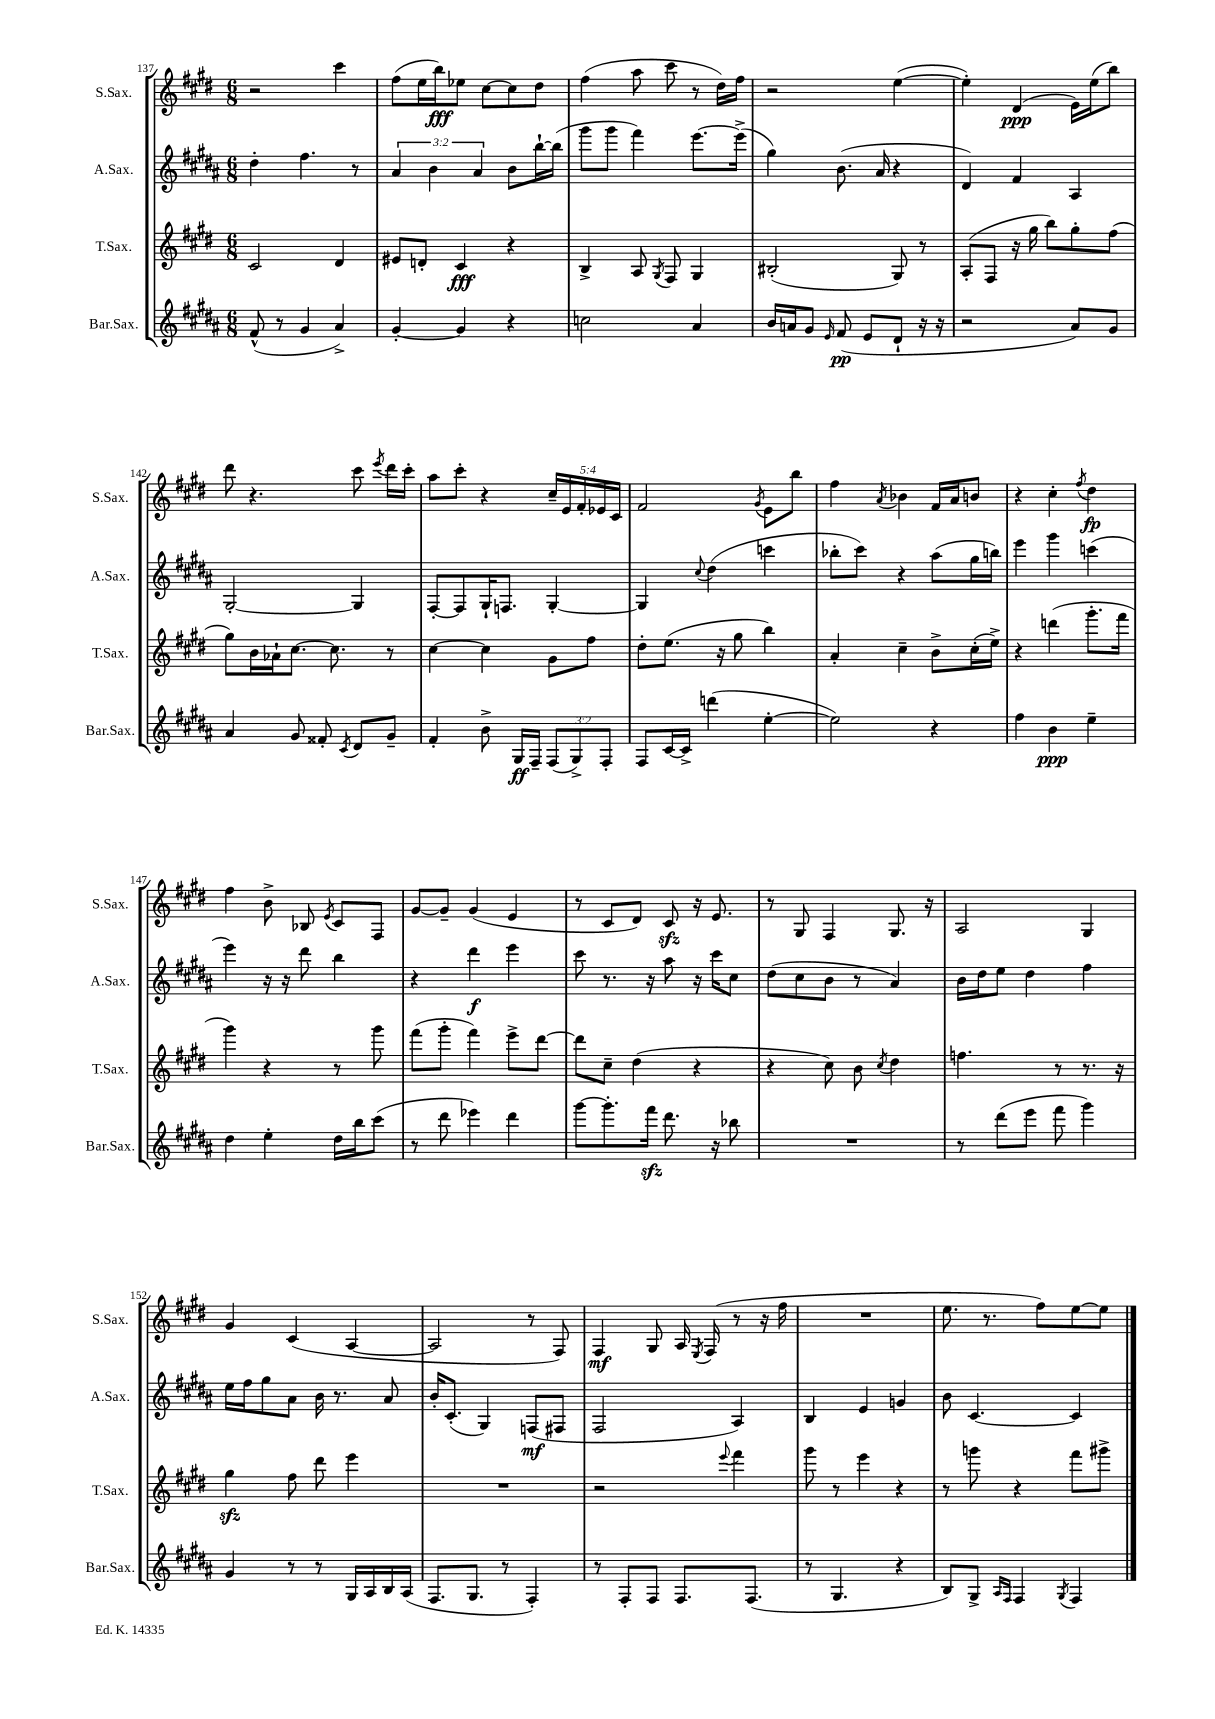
<<
\new StaffGroup <<
\new Staff = "s0" \with { instrumentName = "S.Sax." shortInstrumentName = "S.Sax." } {
    \clef treble \key e \major \numericTimeSignature \time 6/8 \override Staff.TupletNumber.text = #tuplet-number::calc-fraction-text
    \autoBeamOff r2 cis'''4 |
    fis''8[( e''16 b''16\fff) ees''8] cis''8[~ cis''8 dis''8] |
    fis''4( a''8 cis'''8 r8 dis''16[) fis''16] |
    r2 e''4~( |
    e''4-.) dis'4\ppp( e'16[) e''16( b''8]) |
    dis'''8 r4. cis'''8 \acciaccatura { e'''8 } dis'''16[ cis'''16]-. |
    a''8[ cis'''8]-. r4 \tuplet 5/4 { cis''16[-- e'16 fis'16-. ees'16 cis'16] } |
    fis'2 \acciaccatura { gis'8 } e'8[ b''8] |
    fis''4 \acciaccatura { a'8 } bes'4 fis'16[ a'16 b'8] |
    r4 cis''4-. \acciaccatura { fis''8 } dis''4\fp |
    fis''4 b'8-> bes8 \acciaccatura { e'8 } cis'8[ fis8] |
    gis'8[~ gis'8]-- gis'4( e'4 |
    r8 cis'8[ dis'8]) cis'8\sfz r16 e'8. |
    r8 gis8 fis4 gis8. r16 |
    a2 gis4 |
    gis'4 cis'4( a4~ |
    a2 r8 fis8) |
    fis4\mf gis8 a16 \acciaccatura { e8 } fis16( r8 r16 fis''16 |
    R2. |
    e''8. r8. fis''8[) e''8~ e''8] \bar "|." |
}
\new Staff = "s1" \with { instrumentName = "A.Sax." shortInstrumentName = "A.Sax." } {
    \clef treble \key b \major \numericTimeSignature \time 6/8 \override Staff.TupletNumber.text = #tuplet-number::calc-fraction-text
    \autoBeamOff dis''4-. fis''4. r8 |
    \tuplet 3/2 { ais'4 b'4 ais'4 } b'8[ b''16~-! b''16]( |
    gis'''8[ gis'''8] fis'''4) e'''8.[~ e'''16]->( |
    gis''4) b'8.( ais'16 r4 |
    dis'4) fis'4 ais4 |
    gis2~-. gis4 |
    fis8[~-. fis8 gis16-! f8.] gis4~-. |
    gis4 \appoggiatura { cis''8 } dis''4( c'''4 |
    bes''8[-. cis'''8]) r4 ais''8[( gis''16 b''16]) |
    e'''4 gis'''4 c'''4( |
    e'''4) r16 r16 dis'''8 b''4 |
    r4 dis'''4\f e'''4 |
    cis'''8 r8. r16 ais''8 r16 cis'''16[ cis''8] |
    dis''8[( cis''8 b'8] r8 ais'4) |
    b'16[ dis''16 e''8] dis''4 fis''4 |
    e''16[ fis''16 gis''8 ais'8] b'16 r8. ais'8 |
    b'16[-. cis'8.]-.( gis4) f8[\mf( fis8] |
    fis2 ais4) |
    b4 e'4 g'4 |
    b'8 cis'4.~ cis'4 \bar "|." |
}
\new Staff = "s2" \with { instrumentName = "T.Sax." shortInstrumentName = "T.Sax." } {
    \clef treble \key e \major \numericTimeSignature \time 6/8
    \autoBeamOff cis'2 dis'4 |
    eis'8[ d'8]-. cis'4\fff r4 |
    b4-> a8 \acciaccatura { gis8 } fis8 gis4 |
    bis2-.( gis8) r8 |
    a8[-.( fis8] r16 gis''16 b''8[) gis''8-. fis''8]( |
    gis''8[) b'16 aes'16-! cis''8.]~ cis''8. r8 |
    cis''4~ cis''4 gis'8[ fis''8] |
    dis''8[-. e''8.]( r16 gis''8 b''4) |
    a'4-. cis''4-- b'8[-> cis''16-.( e''16]->) |
    r4 d'''4( gis'''8.[-. fis'''16] |
    gis'''4) r4 r8 gis'''8 |
    fis'''8[( gis'''8]-. fis'''4) e'''8[-> dis'''8]~ |
    dis'''8[ cis''8]-- dis''4( r4 |
    r4 cis''8) b'8 \acciaccatura { cis''8 } dis''4 |
    f''4. r8 r8. r16 |
    gis''4\sfz fis''8 dis'''8 e'''4 |
    R2. |
    r2 \appoggiatura { e'''8 } fis'''4 |
    gis'''8 r8 e'''4 r4 |
    r8 g'''8 r4 fis'''8[ gis'''8]-> \bar "|." |
}
\new Staff = "s3" \with { instrumentName = "Bar.Sax." shortInstrumentName = "Bar.Sax." } {
    \clef treble \key b \major \numericTimeSignature \time 6/8 \override Staff.TupletNumber.text = #tuplet-number::calc-fraction-text
    \autoBeamOff fis'8-^( r8 gis'4 ais'4->) |
    gis'4~-. gis'4 r4 |
    c''2 ais'4 |
    b'16[ a'16 gis'8] \grace { e'16 } fis'8\pp( e'8[ dis'8]-! r16 r16 |
    r2 ais'8[) gis'8] |
    ais'4 gis'8 fisis'8-. \acciaccatura { cis'8 } dis'8[ gis'8]-- |
    fis'4-. b'8-> gis16[\ff fis16]-- \tuplet 3/2 { fis8[( gis8->) fis8]-. } |
    fis8[ cis'16~ cis'16]-> d'''4( e''4~-. |
    e''2) r4 |
    fis''4 b'4\ppp e''4-- |
    dis''4 e''4-. dis''16[ b''16 cis'''8]( |
    r8 dis'''8 ees'''4) dis'''4 |
    gis'''8[~ gis'''8.-. fis'''16]\sfz dis'''8. r16 bes''8 |
    R2. |
    r8 dis'''8[( e'''8] fis'''8 gis'''4) |
    gis'4 r8 r8 gis16[ ais16 b16 ais16]( |
    fis8.[ gis8.] r8 fis4-.) |
    r8 fis8[-. fis8] fis8.[ fis8.]( |
    r8 gis4. r4 |
    b8[) gis8]-> \grace { ais16[ fis16] } fis4 \acciaccatura { gis8 } fis4 \bar "|." |
}
>>
>>
\layout { \context { \Score currentBarNumber = #137 } }
